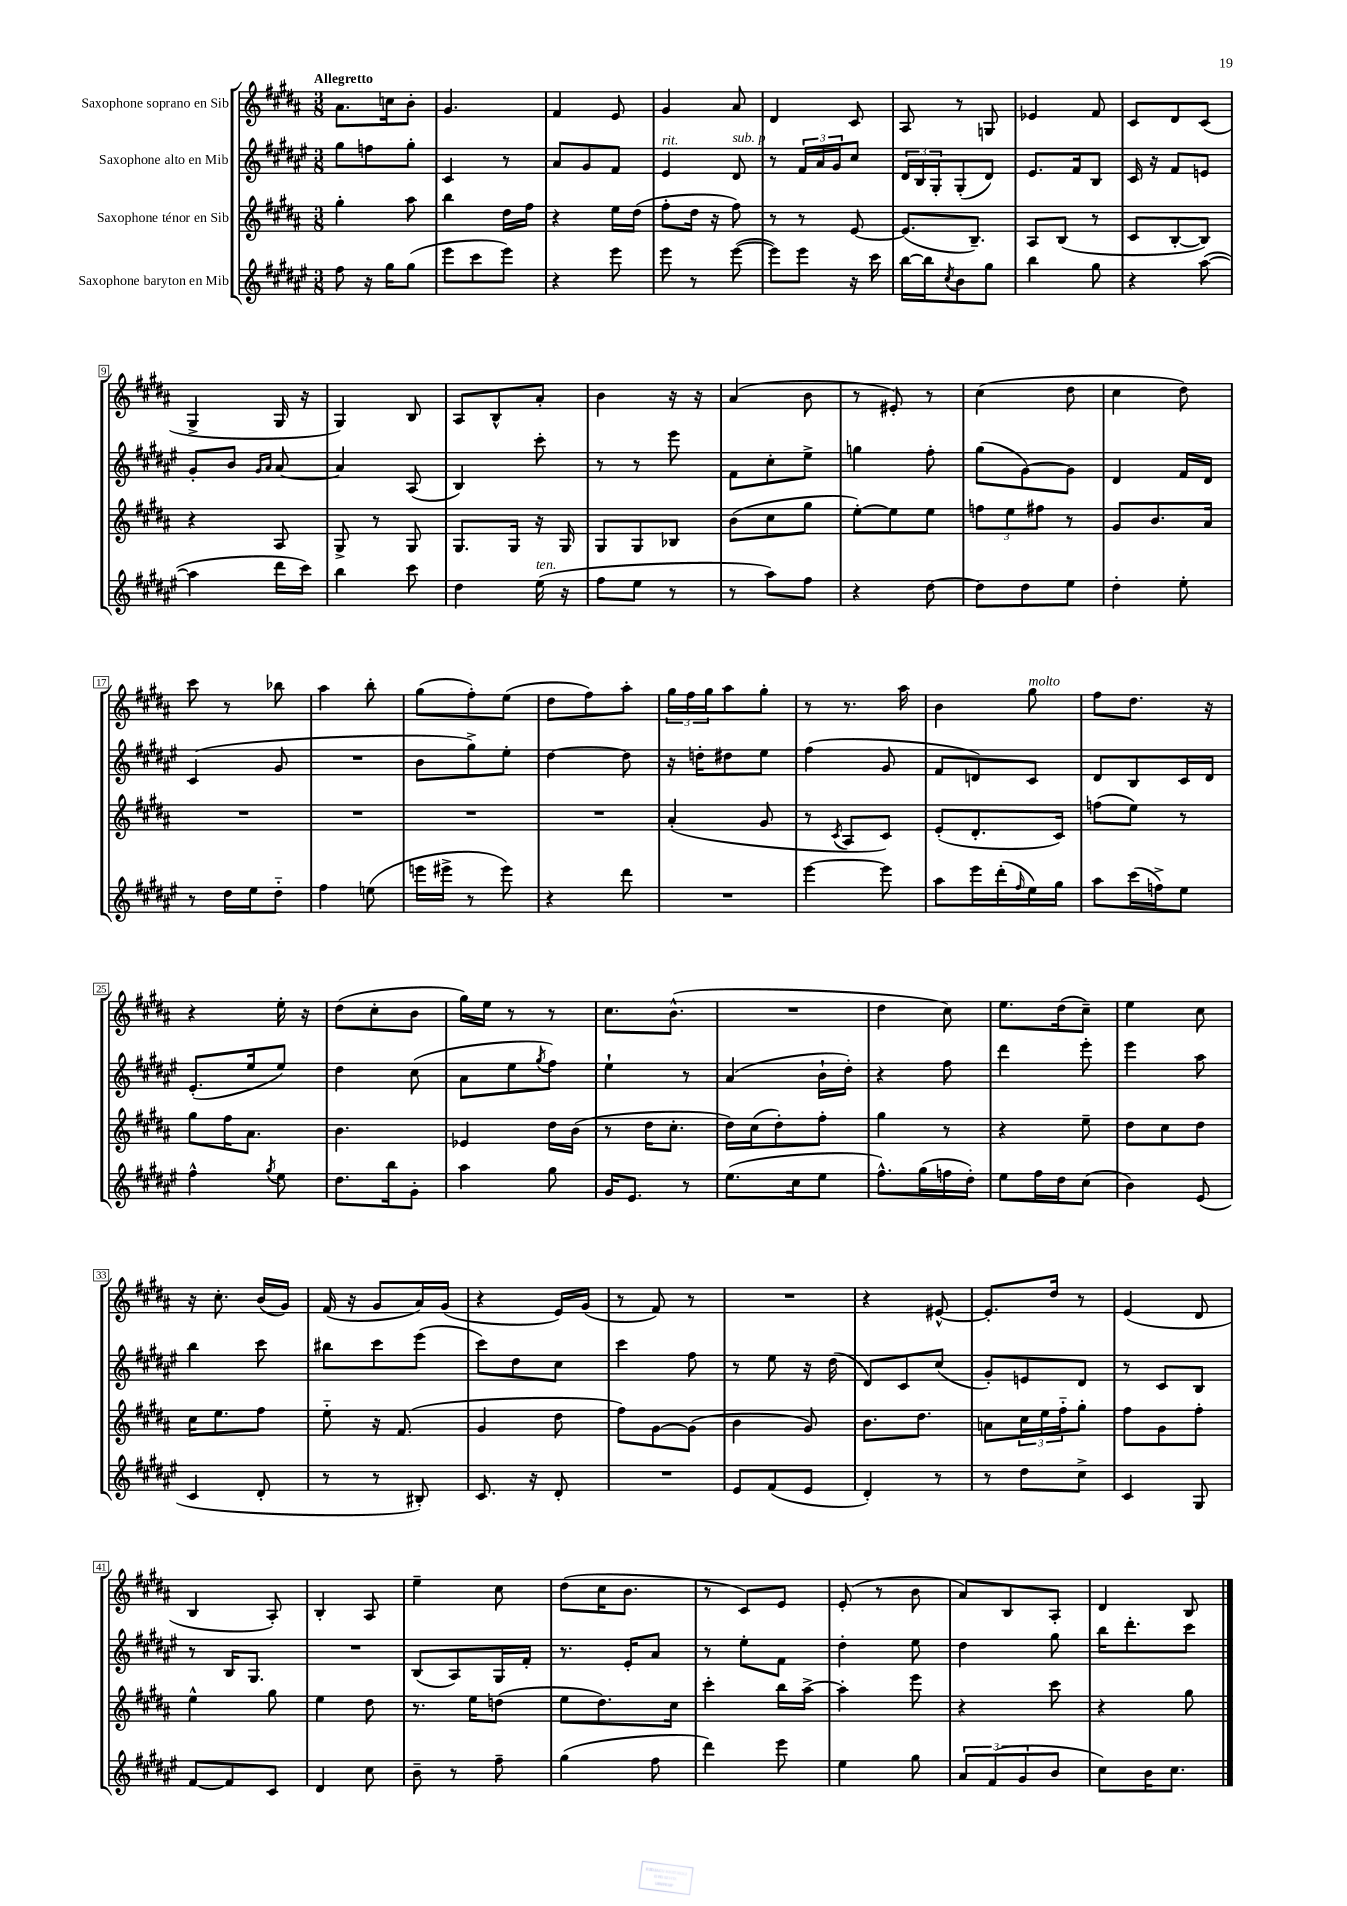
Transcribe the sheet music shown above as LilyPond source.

<<
\new StaffGroup <<
\new Staff = "s0" \with { instrumentName = "Saxophone soprano en Sib" } {
    \clef treble \key b \major \numericTimeSignature \time 3/8 \tempo "Allegretto"
    ais'8. c''16 b'8-. |
    gis'4. |
    fis'4 e'8 |
    gis'4 ais'8 |
    dis'4 cis'8 |
    ais8 r8 g8 |
    ees'4 fis'8 |
    cis'8 dis'8 cis'8( |
    gis4-> gis16 r16 |
    gis4) b8 |
    ais8 b8-^ ais'8-. |
    b'4 r16 r16 |
    ais'4( b'8 |
    r8 eis'8-.) r8 |
    cis''4( dis''8 |
    cis''4 dis''8) |
    cis'''8 r8 bes''8 |
    ais''4 b''8-. |
    gis''8( fis''8-.) e''8( |
    dis''8 fis''8) ais''8-. |
    \tuplet 3/2 { gis''16 fis''16 gis''16 } ais''8 gis''8-. |
    r8 r8. ais''16 |
    b'4 gis''8^\markup { \italic "molto" } |
    fis''8 dis''8. r16 |
    r4 e''16-. r16 |
    dis''8( cis''8-. b'8 |
    gis''16) e''16 r8 r8 |
    cis''8. b'8.-^( |
    R4. |
    dis''4 cis''8) |
    e''8. dis''16( cis''8--) |
    e''4 cis''8 |
    r16 cis''8.-. b'16( gis'16) |
    fis'16( r16 gis'8 ais'16) gis'16( |
    r4 e'16) gis'16( |
    r8 fis'8) r8 |
    R4. |
    r4 eis'8~-^ |
    eis'8.-. dis''16 r8 |
    e'4( dis'8 |
    b4 ais8-.) |
    b4-. ais8 |
    e''4-- cis''8 |
    dis''8( cis''16 b'8. |
    r8 cis'8) e'8 |
    e'8-.( r8 b'8 |
    ais'8) b8 ais8-. |
    dis'4 b8 \bar "|." |
}
\new Staff = "s1" \with { instrumentName = "Saxophone alto en Mib" } {
    \clef treble \key fis \major \numericTimeSignature \time 3/8
    gis''8 f''8 gis''8-. |
    cis'4 r8 |
    ais'8 gis'8 fis'8 |
    eis'4^\markup { \italic "rit." } dis'8^\markup { \italic "sub. p" } |
    r8 \tuplet 3/2 { fis'16 ais'16 gis'16 } cis''8 |
    \tuplet 3/2 { dis'16 b16 gis16-. } gis8-.( dis'8) |
    eis'8. fis'16 b8 |
    cis'16 r16 fis'8 e'8 |
    gis'8-. b'8 \grace { gis'16 ais'16 } ais'8~ |
    ais'4 ais8( |
    b4) cis'''8-. |
    r8 r8 eis'''8 |
    fis'8 cis''8-. eis''8-> |
    g''4 fis''8-. |
    gis''8( gis'8~) gis'8 |
    dis'4 fis'16 dis'16 |
    cis'4( gis'8 |
    R4. |
    b'8 gis''8->) eis''8-. |
    dis''4~ dis''8 |
    r16 d''16-. dis''8 eis''8 |
    fis''4( gis'8 |
    fis'8 d'8) cis'8 |
    dis'8 b8 cis'16 dis'16 |
    eis'8.-.( eis''16 eis''8) |
    dis''4 cis''8( |
    ais'8 eis''8 \acciaccatura { gis''8 } fis''8) |
    eis''4-! r8 |
    ais'4( b'16-! dis''16-.) |
    r4 fis''8 |
    dis'''4 eis'''8-. |
    eis'''4 ais''8 |
    b''4 cis'''8 |
    bis''8 cis'''8 eis'''8( |
    cis'''8) dis''8 cis''8 |
    cis'''4 fis''8 |
    r8 eis''8 r16 dis''16( |
    dis'8) cis'8 cis''8( |
    gis'8-.) e'8 dis'8 |
    r8 cis'8 b8 |
    r8 b16 gis8. |
    R4. |
    b8( ais8) gis16 fis'16-. |
    r8. eis'16-. ais'8 |
    r8 eis''8-. fis'8 |
    dis''4-. eis''8 |
    dis''4 gis''8 |
    b''16 dis'''8.-. cis'''8 \bar "|." |
}
\new Staff = "s2" \with { instrumentName = "Saxophone ténor en Sib" } {
    \clef treble \key b \major \numericTimeSignature \time 3/8
    gis''4-. ais''8 |
    b''4 dis''16 fis''16 |
    r4 e''16 dis''16( |
    fis''8-. dis''16 r16 fis''8) |
    r8 r8 e'8~ |
    e'8.( b8.--) |
    ais8 b8( r8 |
    cis'8 b8~-. b8) |
    r4 ais8 |
    gis8-> r8 gis8 |
    gis8. gis16 r16 gis16 |
    gis8 gis8 bes8 |
    b'8( cis''8 gis''8 |
    e''8~-.) e''8 e''8 |
    \tuplet 3/2 { f''8 e''8 fis''8 } r8 |
    gis'8 b'8. ais'16 |
    R4. |
    R4. |
    R4. |
    R4. |
    ais'4-.( gis'8 |
    r8 \acciaccatura { cis'8 } ais8 cis'8) |
    e'8-.( dis'8.-. cis'16) |
    f''8( e''8) r8 |
    gis''8 fis''16 ais'8. |
    b'4. |
    ees'4 dis''16 b'16( |
    r8 dis''16 cis''8.-. |
    dis''16) cis''16( dis''8-.) fis''8-. |
    gis''4 r8 |
    r4 e''8-- |
    dis''8 cis''8 dis''8 |
    cis''16 e''8. fis''8 |
    e''8-_ r16 fis'8.( |
    gis'4 dis''8 |
    fis''8) gis'8~ gis'8( |
    b'4 gis'8) |
    b'8. dis''8. |
    a'8 \tuplet 3/2 { cis''16 e''16 fis''16-_ } gis''8-. |
    fis''8 gis'8 fis''8-. |
    e''4-^ gis''8 |
    e''4 dis''8 |
    r8. e''16 d''8( |
    e''8 dis''8.) cis''16 |
    cis'''4-. b''16 ais''16~-> |
    ais''4-. e'''8 |
    r4 cis'''8 |
    r4 gis''8 \bar "|." |
}
\new Staff = "s3" \with { instrumentName = "Saxophone baryton en Mib" } {
    \clef treble \key fis \major \numericTimeSignature \time 3/8
    fis''8 r16 gis''16 gis''8( |
    eis'''8 cis'''8 eis'''8) |
    r4 eis'''8 |
    eis'''8 r8 eis'''8~( |
    eis'''8) eis'''8 r16 cis'''16 |
    b''16~ b''16 \acciaccatura { cis''8 } b'8 gis''8 |
    b''4 gis''8 |
    r4 ais''8~( |
    ais''4 dis'''16 cis'''16) |
    b''4 cis'''8 |
    dis''4 eis''16^\markup { \italic "ten." }( r16 |
    fis''8 eis''8 r8 |
    r8 ais''8) fis''8 |
    r4 dis''8~ |
    dis''8 dis''8 eis''8 |
    dis''4-. eis''8-. |
    r8 dis''16 eis''16 dis''8-_ |
    fis''4 e''8( |
    e'''16 eis'''16-> r8 eis'''8) |
    r4 dis'''8 |
    R4. |
    eis'''4~ eis'''8 |
    ais''8 eis'''16 dis'''16-.( \grace { fis''16 } eis''16) gis''16 |
    ais''8 cis'''16( f''16->) eis''8 |
    fis''4-^ \acciaccatura { gis''8 } eis''8 |
    dis''8. b''16 gis'8-. |
    ais''4 gis''8 |
    gis'16 eis'8. r8 |
    eis''8.( cis''16 eis''8 |
    fis''8.-^) gis''16( f''16 dis''16-.) |
    eis''8 fis''16 dis''16 cis''8( |
    b'4) eis'8( |
    cis'4 dis'8-. |
    r8 r8 bis8-.) |
    cis'8. r16 dis'8-. |
    R4. |
    eis'8 fis'8( eis'8 |
    dis'4-.) r8 |
    r8 dis''8 cis''8-> |
    cis'4 gis8 |
    fis'8~ fis'8 cis'8 |
    dis'4 cis''8 |
    b'8-- r8 fis''8-- |
    gis''4( fis''8 |
    dis'''4) eis'''8 |
    eis''4 gis''8 |
    \tuplet 3/2 { ais'8 fis'8( gis'8 } b'8 |
    cis''8) b'16 cis''8. \bar "|." |
}
>>
>>
\layout { \context { \Score \override BarNumber.stencil = #(make-stencil-boxer 0.1 0.3 ly:text-interface::print) } }
